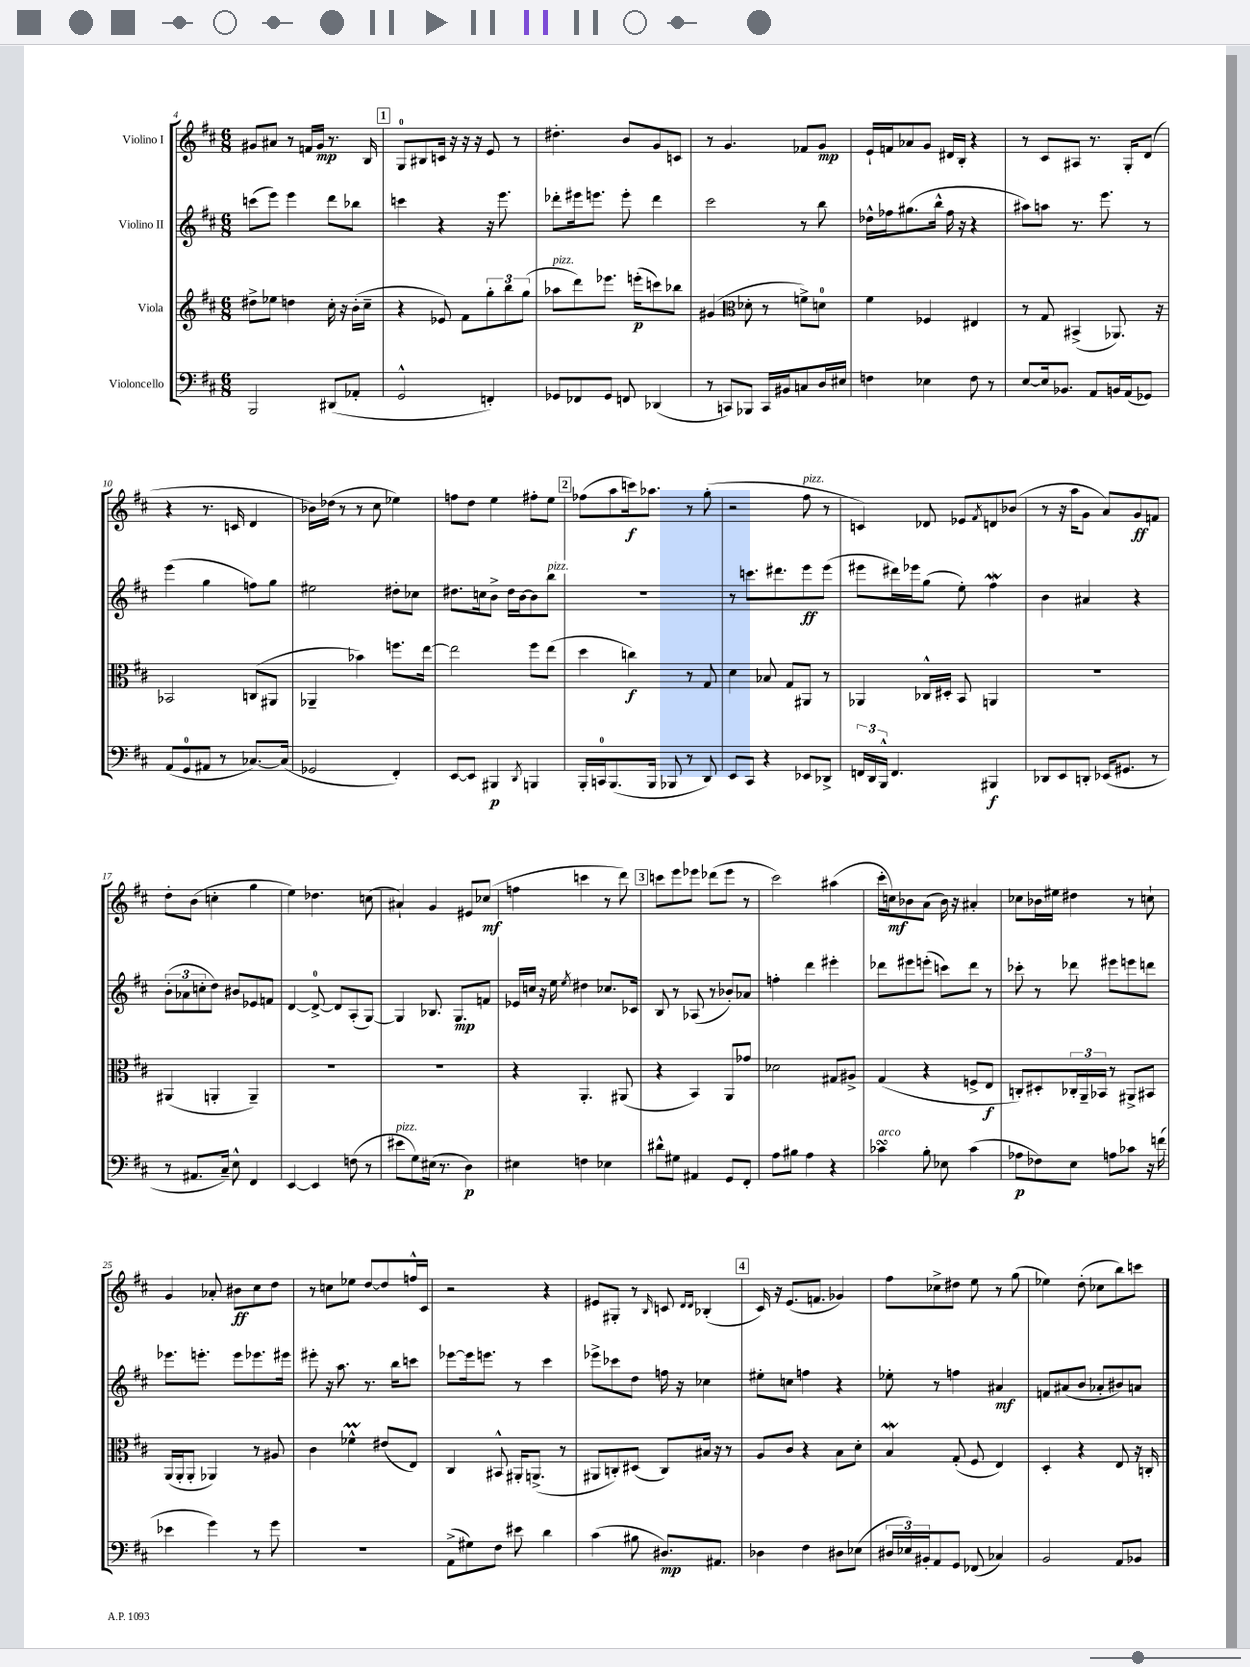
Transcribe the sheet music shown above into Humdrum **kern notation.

**kern	**dynam	**kern	**dynam	**kern	**dynam	**kern	**dynam
*part4	*part4	*part3	*part3	*part2	*part2	*part1	*part1
*staff4	*staff4	*staff3	*staff3	*staff2	*staff2	*staff1	*staff1
*I"Violoncello	*	*I"Viola	*	*I"Violino II	*	*I"Violino I	*
*clefF4	*	*clefG2	*	*clefG2	*	*clefG2	*
*k[f#c#]	*	*k[f#c#]	*	*k[f#c#]	*	*k[f#c#]	*
*M6/8	*	*M6/8	*	*M6/8	*	*M6/8	*
=4	=4	=4	=4	=4	=4	=4	=4
2BBB/	.	8dd#X^\L	.	(8cccn\L	.	8g#X/L	.
.	.	8ee-X\J	.	8eee\J)	.	8a#X/J	.
.	.	4ddn\	.	4eee\	.	8r	.
.	.	.	.	.	.	16fn/LL	.
.	.	.	.	.	.	16g#/JJ	mp
(8DD#X/L	.	16cc#'\	.	8ddd\L	.	8.r	.
.	.	16r	.	.	.	.	.
8AA-X'/J	.	(16b'\LL	.	8bb-X\J	.	.	.
.	.	16cc#~\JJ	.	.	.	16B/	.
!!LO:REH:place=s1:t=1
=5	=5	=5	=5	=5	=5	=5	=5
2GG^^/	.	4r	.	4cccn\	.	8G/L	.
.	.	.	.	.	.	8B#X/	.
.	.	8e-X/)	.	4r	.	16cn/Jk	.
.	.	.	.	.	.	16r	.
.	.	8f#\L	.	.	.	16r	.
.	.	.	.	.	.	16r	.
4FFn'/)	.	12gg'\	.	16r	.	8e/	.
.	.	.	.	8.eee\	.	.	.
.	.	12bb\	.	.	.	.	.
.	.	.	.	.	.	8r	.
.	.	(12gg\J	.	.	.	.	.
=6	=6	=6	=6	=6	=6	=6	=6
!	!	!LO:TX:a:i:t=pizz.	!	!	!	!	!
8GG-X/L	.	8aa-X\L	.	8ddd-X'\L	.	4.dd#X'\	.
8FF-X/	.	8ddd\)	.	16eee#X\k	.	.	.
.	.	.	.	8.eeen\J	.	.	.
8GG-/J	.	8.eee-X\J	.	.	.	.	.
8FFn/	.	.	.	8eee'\	.	8b/L	.
.	.	(16eeen'\KL	p	.	.	.	.
(4DD-X/	.	8cccn\)	.	4ddd-\	.	8g/	.
.	.	8bb-X\J	.	.	.	8cn/J	.
=7	=7	=7	=7	=7	=7	=7	=7
8r	.	(4g#X/	.	2ccc#\	.	8r	.
8CCn/L)	.	.	.	.	.	4.g/	.
*	*	*clefC3	*	*	*	*	*
8BBB-X/J	.	8d-X'\	.	.	.	.	.
16CC/LL	.	8r	.	.	.	.	.
16BB#X/J	.	.	.	.	.	.	.
8Cn/	.	8fn^\L)	.	8r	.	8f-X/L	.
16D/L	.	8dn\J	.	8bb\	.	8g/J	mp
16E#X/JJ	.	.	.	.	.	.	.
=8	=8	=8	=8	=8	=8	=8	=8
4Fn\	.	4f#\	.	16dd-X^^\LL	.	16e`/LL	.
.	.	.	.	16ff-X\J	.	16fn/J	.
.	.	.	.	(8.gg#X\	.	8a-X/	.
4E-X\	.	4F-X/	.	.	.	8g/J	.
.	.	.	.	16bb^^\Jk	.	.	.
.	.	.	.	16ff-\	.	16d#X/LL	.
.	.	.	.	16r	.	16B'/JJ	.
8F\	.	4E#X/	.	4r	.	4r	.
8r	.	.	.	.	.	.	.
=9	=9	=9	=9	=9	=9	=9	=9
[8E/L	.	8r	.	8aa#X\L)	.	8r	.
16E/k]	.	8G/	.	8aan\J	.	8c#/L	.
8.BB-X/J	.	.	.	.	.	.	.
.	.	(4BB#X^/	.	8.r	.	8A#X/J	.
8AA/L	.	.	.	.	.	8.r	.
.	.	.	.	8.eee\	.	.	.
16BBn/L	.	8.AA-X/)	.	.	.	.	.
(16AA/J	.	.	.	.	.	16G'/KL	.
8GG-X/J)	.	.	.	8r	.	(8d/J	.
.	.	16r	.	.	.	.	.
!!LO:LB:g=z
=10	=10	=10	=10	=10	=10	=10	=10
(8AA/L	.	2BB-X/	.	(4eee\	.	4r	.
8GG/	.	.	.	.	.	.	.
8AA#X/J	.	.	.	4gg\	.	8.r	.
8r	.	.	.	.	.	.	.
.	.	.	.	.	.	16cn/	.
[8.C-X/L)	.	(8Cn/L	.	8ffn\L)	.	4d/	.
.	.	8AA#X/J	.	8gg\J	.	.	.
(16C-/Jk]	.	.	.	.	.	.	.
=11	=11	=11	=11	=11	=11	=11	=11
2GG-X/	.	4AA-X~/	.	2ee#X\	.	16b-X\LL)	.
.	.	.	.	.	.	(16dd-X\JJ	.
.	.	.	.	.	.	8r	.
.	.	4b-X\)	.	.	.	8r	.
.	.	.	.	.	.	8cc#\	.
4FF#'/)	.	8.ffn\L	.	8dd#X'\L	.	4ee-X\)	.
.	.	.	.	8cc-X\J	.	.	.
.	.	[16ee\Jk	.	.	.	.	.
=12	=12	=12	=12	=12	=12	=12	=12
[8EE/L	.	2ee\]	.	8.dd#X\L	.	8ffn\L	.
8EE/J]	.	.	.	.	.	8dd\J	.
.	.	.	.	16ccn\k	.	.	.
4BBB#X/	p	.	.	8b^\J	.	4ee\	.
.	.	.	.	16dd#\LL	.	.	.
.	.	.	.	[16b\J	.	.	.
8qDD/	.	.	.	.	.	.	.
4BBBn/	.	8ff#\L	.	8b\]	.	8ff#X'\L	.
!	!	!	!	!LO:TX:a:i:t=pizz.	!	!	!
.	.	(8ee\J	.	8bb\J	.	8ee\J	.
!!LO:REH:place=s1:t=2
=13	=13	=13	=13	=13	=13	=13	=13
16BBB'/LL	.	4dd\	.	2.r	.	(8ff-X\L	.
16CCn/J	.	.	.	.	.	.	.
(8.BBB/	.	.	.	.	.	8aa\	.
.	.	4ccn\)	f	.	.	16cccn\k)	f
16BBB/Jk	.	.	.	.	.	8.aa-X\J	.
8BBB-X/	.	.	.	.	.	.	.
8r	.	8r	.	.	.	8r	.
8DD/)	.	8G/	.	.	.	(8gg'\	.
=14	=14	=14	=14	=14	=14	=14	=14
8EE/L	.	4d\	.	8r	.	2r	.
8CC#/J	.	.	.	8.cccn\L	.	.	.
4r	.	8B-X/	.	.	.	.	.
.	.	.	.	8.ddd#X\	.	.	.
.	.	8G/L	.	.	.	.	.
!	!	!	!	!	!	!LO:TX:a:i:t=pizz.	!
8EE-X/L	.	8AA#X/J	.	8eee\	ff	8ff#\	.
8DD-X^/J	.	8r	.	(8eee\J	.	8r	.
=15	=15	=15	=15	=15	=15	=15	=15
24FFn/LL	.	4AA-X/	.	8eee#X\L	.	4cn/)	.
24DD/	.	.	.	.	.	.	.
24BBB^^/JJ	.	.	.	.	.	.	.
4.FF/	.	.	.	16ddd#X\L)	.	.	.
.	.	.	.	16eee-X\J	.	.	.
.	.	16C-X^^/LL	.	(8gg\J	.	8d-X/	.
.	.	16D#X'/JJ	.	.	.	.	.
.	.	8BB/	.	8ee'\)	.	8e-X/L	.
.	.	.	.	.	.	8qf#/	.
4BBB#X/	f	4AAn/	.	4ff#W\	.	8dn/	.
.	.	.	.	.	.	(8b-X/J	.
=16	=16	=16	=16	=16	=16	=16	=16
8DD-X/L	.	2.r	.	4b\	.	8r	.
8EE/	.	.	.	.	.	16r	.
.	.	.	.	.	.	16aa\KL	.
8DDn'/J	.	.	.	4a#X/	.	8g\J	.
(16EE-X/KL	.	.	.	.	.	8a/L)	.
8.GG#X/J	.	.	.	.	.	.	.
.	.	.	.	4r	.	8g/	ff
8r	.	.	.	.	.	8fn/J	.
!!LO:LB:g=z
=17	=17	=17	=17	=17	=17	=17	=17
8r	.	(4AA#X/	.	(12b'\L	.	8dd'\L	.
.	.	.	.	12a-X\	.	.	.
8.AA#X/L	.	.	.	.	.	(8b\J	.
.	.	.	.	12ccn'\	.	.	.
.	.	4AAn'/	.	8dd\J)	.	4ccn'\	.
16C#~/Jk)	.	.	.	.	.	.	.
8E^^\	.	.	.	8b#X/L	.	.	.
4FF#/	.	4AA~/)	.	8e-X/	.	4gg\	.
.	.	.	.	8fn/J	.	.	.
=18	=18	=18	=18	=18	=18	=18	=18
[4EE/	.	2.r	.	[4d/	.	4ee\)	.
4EE/]	.	.	.	8d^/_	.	4.dd-X\	.
.	.	.	.	8d/L]	.	.	.
(8Fn\	.	.	.	(8A'/	.	.	.
8r	.	.	.	[8G/J)	.	(8ccn\	.
=19	=19	=19	=19	=19	=19	=19	=19
!LO:TX:a:i:t=pizz.	!	!	!	!	!	!	!
8e#X\L	.	2.r	.	4G/]	.	4a#X`/)	.
8G\)	.	.	.	.	.	.	.
(16E#X\Jk	.	.	.	8.B-X/	.	4g/	.
8.r	.	.	.	.	.	.	.
.	.	.	.	8.G/L	mp	.	.
4D\)	p	.	.	.	.	8e#X/L	.
.	.	.	.	8fn/J	.	(8cc-X/J	mf
=20	=20	=20	=20	=20	=20	=20	=20
4E#X\	.	4r	.	16e-X/LL	.	4ffn\	.
.	.	.	.	16ccn/JJ	.	.	.
.	.	.	.	16r	.	.	.
.	.	.	.	16ee\	.	.	.
.	.	.	.	8qee/	.	.	.
4Fn\	.	4.AA'/	.	4dd#X\	.	4cccn\	.
4E-X\	.	.	.	8.cc-X/L	.	8r	.
.	.	(8AA#X/	.	.	.	8ddd\)	.
.	.	.	.	16c-X/Jk	.	.	.
!!LO:REH:place=s1:t=3
=21	=21	=21	=21	=21	=21	=21	=21
8d#X^^\L	.	4r	.	8B/	.	8cccn\L	.
8G#X\J	.	.	.	8r	.	8eee\	.
4AA#X/	.	4BB/)	.	(8A-X/	.	8eee-X\J	.
.	.	.	.	8r	.	(8ddd-X\L	.
8GG/L	.	8AA/L	.	8b-X'/L)	.	8eee-\J	.
8FF#'/J	.	8g-X/J	.	8a-X/J	.	8r	.
=22	=22	=22	=22	=22	=22	=22	=22
8A\L	.	2d-X\	.	4ffn'\	.	2ccc#\)	.
8B#X\J	.	.	.	.	.	.	.
4A\	.	.	.	4ddd\	.	.	.
4r	.	8G#X/L	.	4eee#X'\	.	(4aa#X\	.
.	.	8A#X^/J	.	.	.	.	.
=23	=23	=23	=23	=23	=23	=23	=23
!LO:TX:a:i:t=arco	!	!	!	!	!	!	!
4c-XsSSs\	.	(4G/	.	8ddd-X\L	.	16ccc#'\LL	.
.	.	.	.	.	.	16ccn\J)	mf
.	.	.	.	8eee#X\	.	8b-X\	.
8B'\	.	4r	.	(8eeen'\J	.	(8a\J	.
8E-X\	.	.	.	8cccn\L)	.	16b-\)	.
.	.	.	.	.	.	16r	.
(4c-\	.	8Fn^/L	.	8ddd-\J	.	4a#X'/	.
.	.	8E/J	f	8r	.	.	.
=24	=24	=24	=24	=24	=24	=24	=24
8A-X\L	p	8Cn'/L)	.	8ccc-X'\	.	8cc-X\L	.
8F-X\)	.	8D#X'/	.	8r	.	16b-X\L	.
.	.	.	.	.	.	16ee#X\JJ	.
8E\J	.	24C-X'/L	.	8ddd-X\	.	4dd#X\	.
.	.	24AA~/	.	.	.	.	.
.	.	24BB-X/JJ	.	.	.	.	.
8An\L	.	8r	.	8eee#X\L	.	.	.
8c-X\J	.	8AA#X^/L	.	8eeen\	.	8r	.
16r	.	8BB#X/J	.	8dddn\J	.	8ccn`\	.
(16fn\	.	.	.	.	.	.	.
!!LO:LB:g=z
=25	=25	=25	=25	=25	=25	=25	=25
4e-X\	.	(16AA/LL	.	8.eee-X\L	.	4g/	.
.	.	16AA'/J	.	.	.	.	.
.	.	8AA'/J	.	.	.	.	.
.	.	.	.	8.eeen'\J	.	.	.
4g\)	.	4AA-X/)	.	.	.	8a-X'/	.
.	.	.	.	8eee\L	.	8b#X\L	ff
8r	.	8r	.	8.eee-X\	.	8cc#\	.
8g\	.	8A#X/	.	.	.	8dd\J	.
.	.	.	.	16eee#X\Jk	.	.	.
=26	=26	=26	=26	=26	=26	=26	=26
2.r	.	4c#\	.	8eee#X'\	.	8r	.
.	.	.	.	16r	.	8ccn\L	.
.	.	.	.	8.aa\	.	.	.
.	.	4f-XM^^\	.	.	.	8ee-X\J	.
.	.	.	.	8.r	.	[8dd/L	.
.	.	(8e#X/L	.	.	.	8dd/]	.
.	.	.	.	16bb\KL	.	.	.
.	.	8E/J)	.	8cccn\J	.	16ffn^^/L	.
.	.	.	.	.	.	16c#/JJ	.
=27	=27	=27	=27	=27	=27	=27	=27
(8AA^\L	.	4C#/	.	[8eee-X\L	.	2r	.
8G#X\)	.	.	.	16eee-\k]	.	.	.
.	.	.	.	8.eeen\J	.	.	.
8F#\J	.	8BB#X^^/	.	.	.	.	.
8e#X\	.	16AA#X'/KL	.	8r	.	.	.
.	.	(8.AAn^/J	.	.	.	.	.
4d\	.	.	.	4ccc#\	.	4r	.
.	.	8r	.	.	.	.	.
=28	=28	=28	=28	=28	=28	=28	=28
(4c#\	.	8AA#X/L	.	8eee-X^\L	.	8e#X/L	.
.	.	8Cn'/)	.	8ccc-X\	.	8G#X'/J	.
8B#X\	.	(8D#X/J	.	8dd\J	.	8r	.
.	.	.	.	.	.	16qqB/	.
8.D#X/L)	mp	8C/L)	.	16ffn\	.	8cn/	.
.	.	.	.	16r	.	.	.
.	.	.	.	.	.	16qqd/LL	.
.	.	.	.	.	.	16qqd/JJ	.
.	.	16B#X/Jk	.	4cc-X\	.	(4B-X'/	.
8.AA#X/J	.	16r	.	.	.	.	.
.	.	8r	.	.	.	.	.
!!LO:REH:place=s1:t=4
=29	=29	=29	=29	=29	=29	=29	=29
4D-X\	.	8A/L	.	8ee#X'\L	.	16c#/)	.
.	.	.	.	.	.	16r	.
.	.	8c#/J	.	8ccn\J	.	(8.e/L	.
4F#\	.	4r	.	4ffn\	.	.	.
.	.	.	.	.	.	8.fn/J	.
8D#X\L	.	8B\L	.	4r	.	4g-X/)	.
(8E-X\J	.	8d'\J	.	.	.	.	.
=30	=30	=30	=30	=30	=30	=30	=30
24D#X/LL	.	4BW/	.	8ee-X'\	.	8ff#\L	.
24E-X/)	.	.	.	.	.	.	.
24BB#X'/J	.	.	.	.	.	.	.
8AA/	.	.	.	8r	.	8cc-X^\	.
8GG/J	.	(8G'/	.	4ffn\	.	8dd#X\J	.
(8FF-X/	.	8F#/	.	.	.	8ee\	.
4C-X/)	.	4E/)	.	4a#X/	mf	8r	.
.	.	.	.	.	.	(8gg\	.
=31	=31	=31	=31	=31	=31	=31	=31
2BB/	.	4D'/	.	8fn/L	.	4ee-X\)	.
.	.	.	.	(8a#X/	.	.	.
.	.	4r	.	8b/J	.	(8dd'\	.
.	.	.	.	8a-X'/L	.	8cc-X\L	.
8AA/L	.	8E/	.	8b#X/)	.	8bb\)	.
8BB-X/J	.	16r	.	8an/J	.	8cccn\J	.
.	.	16Cn'/	.	.	.	.	.
==	==	==	==	==	==	==	==
*-	*-	*-	*-	*-	*-	*-	*-
